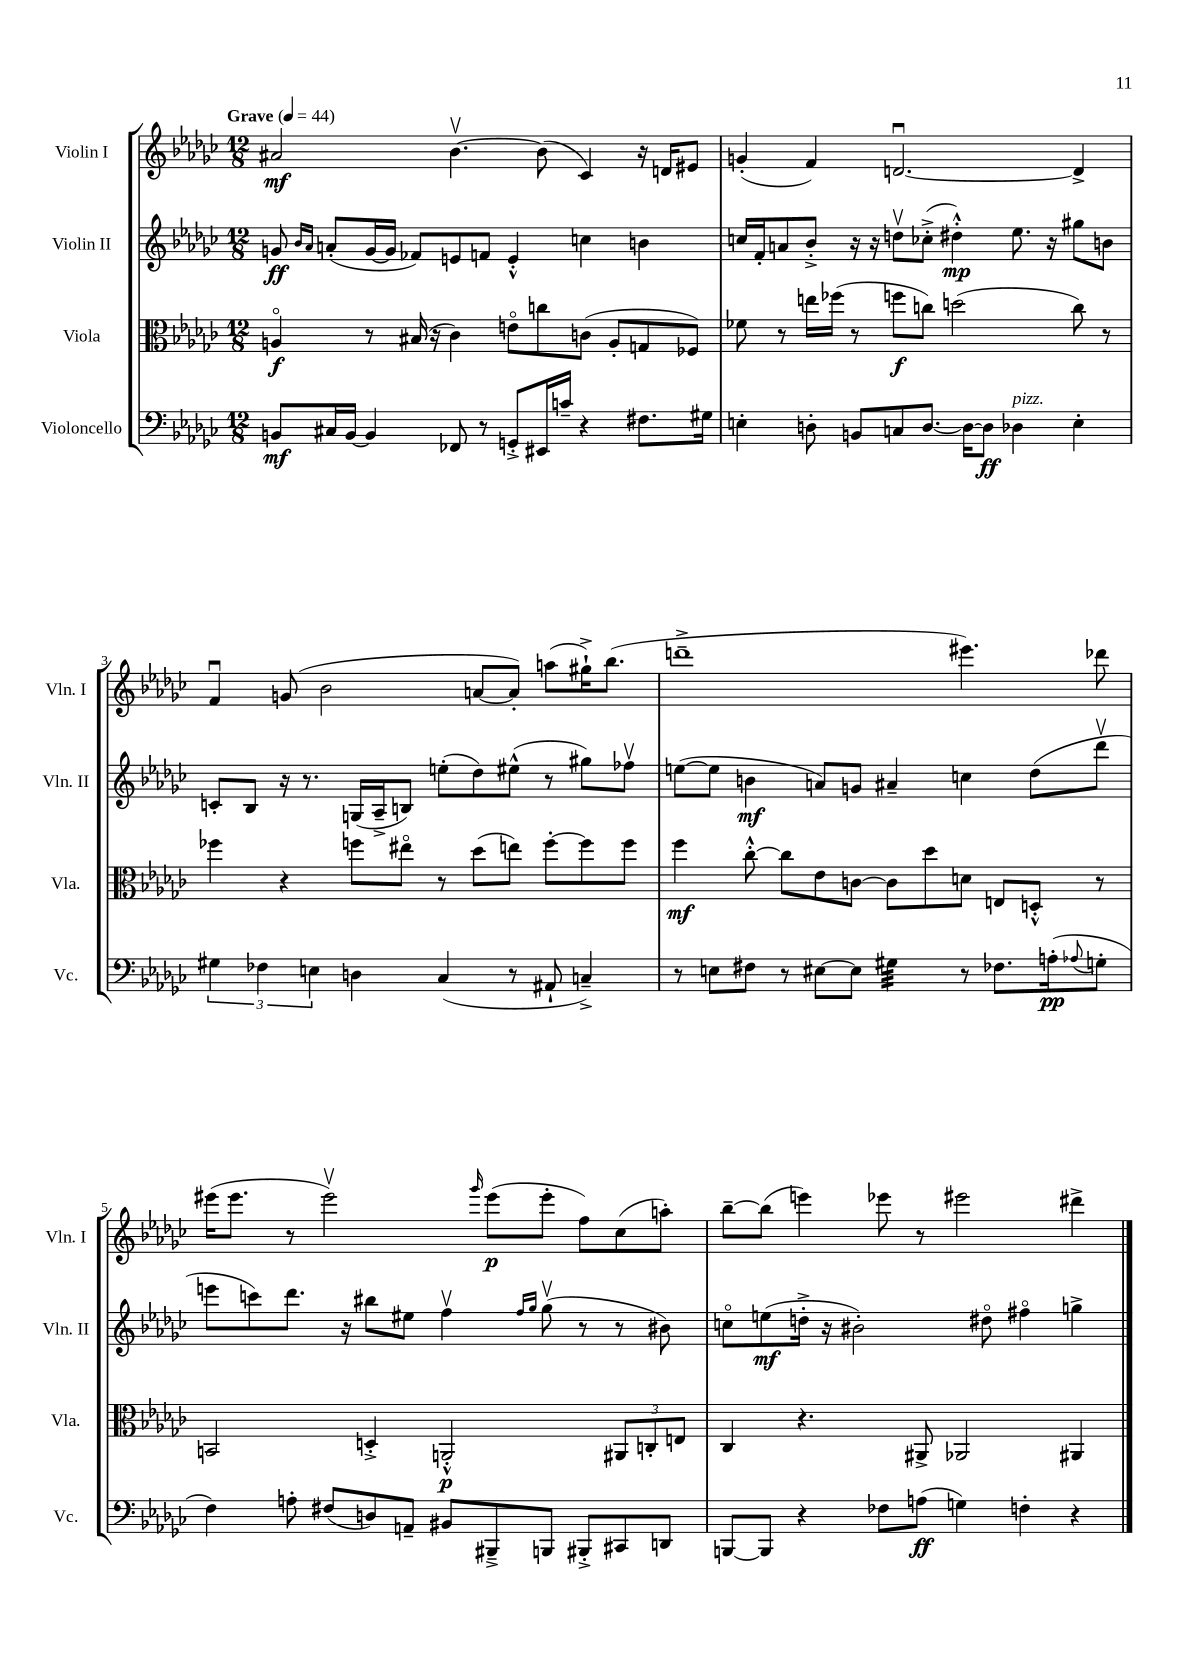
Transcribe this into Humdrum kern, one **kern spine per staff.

**kern	**kern	**kern	**kern
*staff4	*staff3	*staff2	*staff1
*clefF4	*clefC3	*clefG2	*clefG2
*k[b-e-a-d-g-c-]	*k[b-e-a-d-g-c-]	*k[b-e-a-d-g-c-]	*k[b-e-a-d-g-c-]
*M12/8	*M12/8	*M12/8	*M12/8
*MM44	*MM44	*MM44	*MM44
8BB/L	4Ao/	8g/	2a#/
.	.	16qqb-/LL	.
.	.	16qqa-/JJ	.
16C#/L	.	(8a'/L	.
[16BB/JJ	.	.	.
4BB/]	8r	[16g/L	.
.	.	16g/]JJ	.
.	(16B#/	8f-/L)	.
.	16r	.	.
8FF-/	4c-\)	8e/	[4.b-v\
8r	.	8f/J	.
8GG'^/L	8eo\L	4e'^^/	.
16EE#/L	8cc\	.	(8b-\]
16c~/JJ	.	.	.
4r	(8c\J	4cc\	4c-/)
.	8A'/L	.	.
8.F#\L	8G/	4b\	16r
.	.	.	16d/LK
.	8F-/J)	.	8e#/J
16G#\Jk	.	.	.
=	=	=	=
4E'\	8f-\	16cc/LL	(4g'/
.	.	16f'/J	.
.	8r	8a/	.
8D'\	16ee\LL	8b-'^/J	4f/)
.	(16ff-\JJ	.	.
8BB/L	8r	16r	.
.	.	16r	.
8C/	8ff\L	8ddv\L	[2.du/
[8.D/J	8cc\J)	(8cc-'^\J	.
.	(2dd\	4dd#'^^\)	.
16D\_LK	.	.	.
8D\]J	.	.	.
4D-\	.	8.ee-\	.
.	.	16r	.
4E'\	8cc\)	8gg#\L	4d^/]
.	8r	8b\J	.
=	=	=	=
6G#\	4ff-\	8c'/L	4fu/
.	.	8B-/J	.
6F-\	.	.	.
.	4r	16r	(8g/
.	.	8.r	.
6E\	.	.	.
.	.	.	2b-\
4D\	8ff\L	(16G/LL	.
.	.	16A-~^/J	.
.	8ee#o\J	8B/J)	.
(4C-/	8r	(8ee'\L	.
.	(8dd-\L	8dd-\)	[8a/L
8r	8ee\J)	(8ee#^^\J	8a'/]J)
8AA#`/	[8ff'\L	8r	(8aa\L
4C~^/)	8ff\]	8gg#\L)	16gg#`^\K)
.	.	.	(8.bb-\J
.	8ff\J	8ff-v\J	.
=	=	=	=
8r	4ff\	([8ee\L	1ddd~^
8E\L	.	8ee\]J	.
8F#\J	[8cc-'^^\	4b\	.
8r	8cc-\]L	.	.
[8E#\L	8e-\	8a/L)	.
8E#\]J	[8c\J	8g/J	.
4G#\	8c\]L	4a#~/	.
.	8dd-\	.	.
8r	8d\J	4cc\	4.eee#\)
8.F-\L	8E/L	.	.
.	8D'^^/J	(8dd-\L	.
(16A'\k	.	.	.
8qqA-/	.	.	.
8G'\J	8r	8ddd-v\J	8ddd-\
=	=	=	=
4F\)	2BB/	8eee\L	(16eee#\LK
.	.	.	8.eee#\J
.	.	8ccc\)	.
8A'\	.	8.ddd-\J	8r
(8F#/L	.	.	2eee#v\)
.	.	16r	.
8D/)	4D'^/	8bb#\L	.
8AA~/J	.	8ee#\J	.
8BB#/L	2AA'^^/	4ffv\	.
.	.	.	16qqggg-/
8BBB#~^/	.	.	(8eee#\L
.	.	16qqff/LL	.
.	.	16qqgg-/JJ	.
8BBB/J	.	(8gg-v\	8eee#'\J
8BBB#'^/L	.	8r	8ff\L)
8CC#/	12AA#/L	8r	(8cc-\
.	12C'/	.	.
8DD/J	.	8b#\)	8aa'\J)
.	12E/J	.	.
=	=	=	=
[8BBB/L	4C-/	8cco\L	[8bb-~\L
8BBB/]J	.	(8ee\	(8bb-\]J
4r	4.r	16dd'^\Jk	4eee\)
.	.	16r	.
.	.	2b#'\)	.
8F-\L	.	.	8eee-\
(8A\J	8AA#^/	.	8r
4G\)	2AA-/	.	2eee#\
.	.	8dd#o\	.
4F'\	.	4ff#o\	.
4r	4AA#/	4gg^\	4ddd#^\
==	==	==	==
*-	*-	*-	*-
